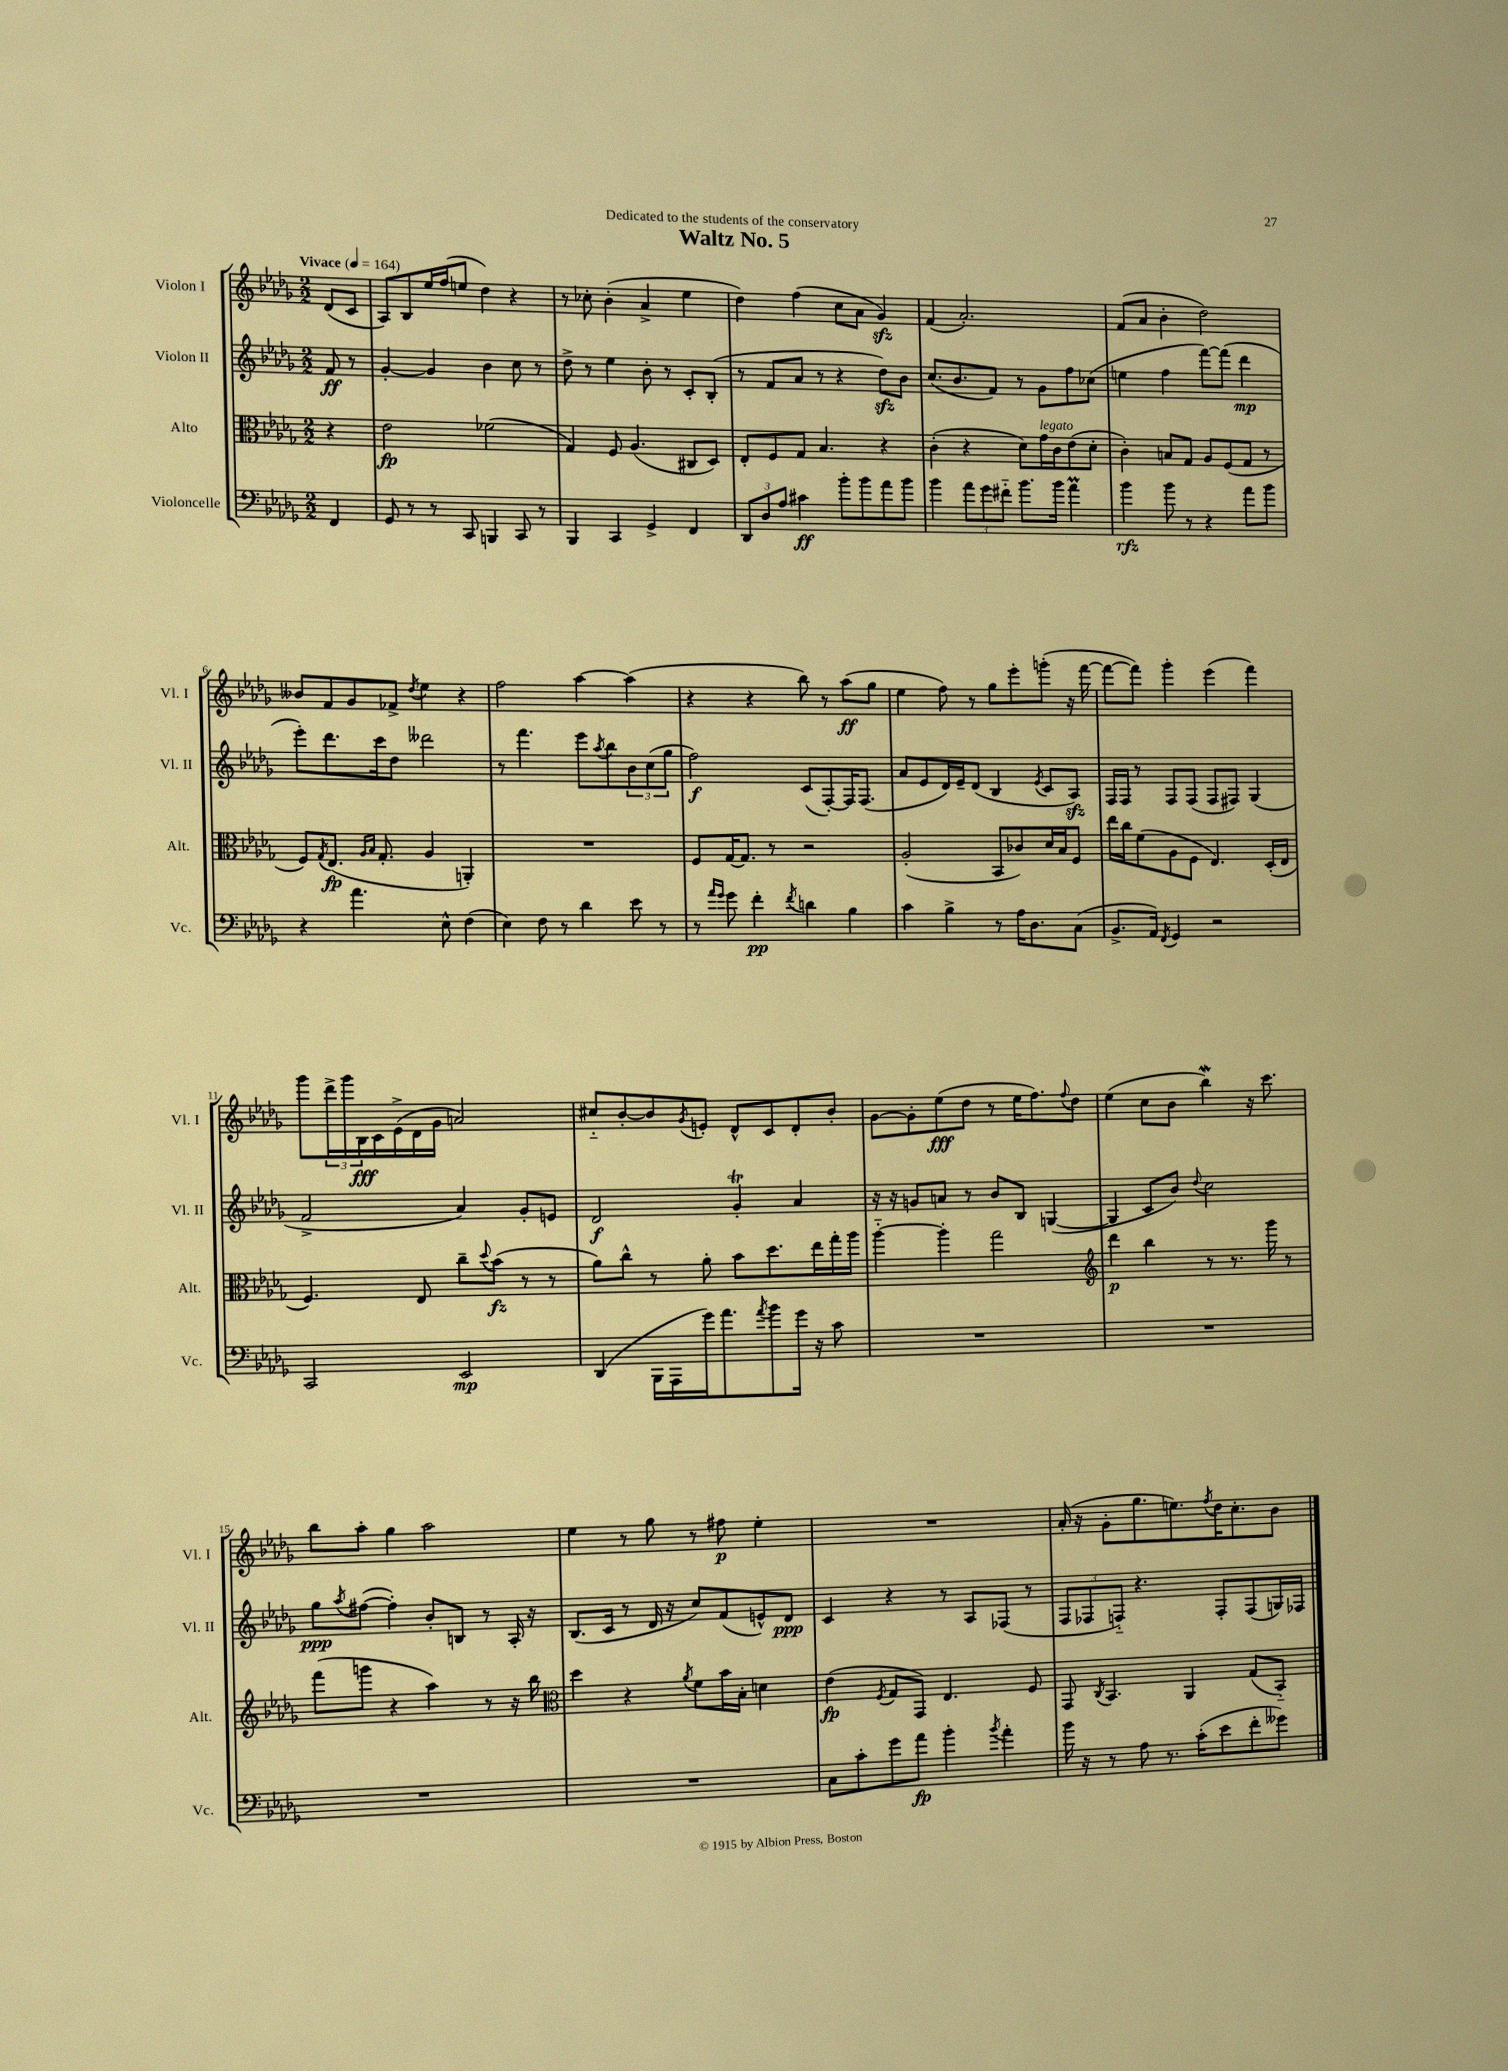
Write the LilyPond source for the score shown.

\header { title = "Waltz No. 5" dedication = "Dedicated to the students of the conservatory" }
<<
\new StaffGroup <<
\new Staff = "s0" \with { instrumentName = "Violon I" shortInstrumentName = "Vl. I" } {
    \clef treble \key des \major \numericTimeSignature \time 2/2 \partial 4 \tempo "Vivace" 4 = 164
    des'8( c'8 |
    aes8) bes8 ees''16 f''16( e''8 des''4) r4 |
    r8 ces''8-. bes'4-.( aes'4-> ees''4 |
    des''4) f''4( c''8 aes'8 ges'4\sfz) |
    f'4( aes'2.-.) |
    f'8( aes'8 bes'4-. des''2) |
    beses'8 f'8 ges'8 fes'8-> \acciaccatura { des''8 } ees''4 r4 |
    f''2 aes''4~ aes''4( |
    r4 r4 bes''8) r8 aes''8\ff( ges''8 |
    ees''4 f''8) r8 ges''8 ees'''8-. g'''8-.( r16 f'''16~ |
    f'''8~ f'''8) ges'''4-. ees'''4( f'''4) |
    ges'''8 \tuplet 3/2 { des'''16-> ges'''16 bes16\fff } c'16 ees'16->( des'16 ges'16 a'2) |
    cis''8-_ bes'8~-. bes'8 \acciaccatura { ges'8 } e'8-. des'8-^ c'8 des'8-. bes'8-. |
    ges'8~ ges'8-. ees''8\fff( des''8 r8 ees''16 f''8.) \appoggiatura { f''8 } des''8 |
    ees''4( c''8 bes'8 bes''4\mordent) r16 c'''8. |
    bes''8 aes''8-. ges''4 aes''2 |
    ees''4 r8 ges''8 r8 fis''8\p ees''4-. |
    R1 |
    aes'16-.( r16 ges'8-. ges''8. e''8.) \acciaccatura { f''8 } des''16 c''8.-. bes'8 \bar "|." |
}
\new Staff = "s1" \with { instrumentName = "Violon II" shortInstrumentName = "Vl. II" } {
    \clef treble \key des \major \numericTimeSignature \time 2/2 \partial 4
    f'8\ff r8 |
    ges'4~-. ges'4 bes'4 c''8 r8 |
    des''8-> r8 ees''4 bes'8-. r8 c'8-. bes8-.( |
    r8 f'8 aes'8 r8 r4 des''8\sfz) bes'8 |
    c''8.( bes'8. f'8) r8 ges'8 f''8 ces''8( |
    e''4 f''4 f'''8~) f'''8( des'''4\mp |
    ees'''8-.) des'''8. c'''16 des''8 deses'''2 |
    r8 f'''4. ees'''8 \acciaccatura { aes''8 } bes''8 \tuplet 3/2 { bes'8 c''8( ges''8 } |
    f''2\f) c'8( f8~-.) f16 f8.( |
    aes'8 ees'8 des'16) ees'16-- des'8( bes4 \acciaccatura { ees'8 } c'8 aes8\sfz) |
    f16 f16 r8 f8 f8( f8 fis8) ges4( |
    f'2-> aes'4) ges'8-. e'8 |
    des'2\f ges'4-.\trill aes'4 |
    r16 r16 g'8 a'8 r8 bes'8 bes8 g4~( |
    g4 c'8 bes'8) \appoggiatura { des''8 } c''2 |
    ges''8\ppp \acciaccatura { aes''8 } fis''8~( fis''4-.) bes'8-. b8 r8 aes16-. r16 |
    bes8.( c'16 r8 des'16 r16 c''8) f'8( e'8-^) des'8\ppp |
    c'4 r4 r8 aes8 fes8( r8 |
    \tuplet 3/2 { f8 fes8 f8-_) } r4. f8-. f8( g16) fes16 \bar "|." |
}
\new Staff = "s2" \with { instrumentName = "Alto" shortInstrumentName = "Alt." } {
    \clef alto \key des \major \numericTimeSignature \time 2/2 \partial 4
    r4 |
    ees'2\fp fes'2( |
    ges4) f8 aes4.( cis8 des8) |
    ees8-. f8 ges8 bes4. r4 |
    c'4-.( r4 des'8) ges'16^\markup { \italic "legato" } c'16 ees'8( des'8-. |
    c'4-.) b8 ges8 aes8 f8( ges8 r8 |
    f8) \acciaccatura { ges8 } ees8.\fp( \grace { aes16 bes16 } ges8.-. aes4 a,4-.) |
    R1 |
    f8 ges16~ ges8. r8 r2 |
    aes2-.( bes,8 ces'8) des'16 bes16 f8 |
    ees''16 c''16 f'8( aes8 f8 ees4.) des16-.( ees16 |
    f4.) ees8 c''8-- \appoggiatura { des''8 } bes'8\fz( r8 r8 |
    aes'8) c''8-^ r8 aes'8-. bes'8 des''8. ees''16 ges''16-. aes''16 |
    aes''4~-_ aes''4-. ges''2 |
    \clef treble des'''4\p bes''4 r8 r8. ges'''16 r8 |
    f'''8( g'''8 r4 aes''4) r8 r16 bes''16 |
    \clef alto des''4 r4 \acciaccatura { aes'8 } f'8 bes'16 bes16-. d'4 |
    ees'4\fp( \acciaccatura { f8 } ges8 ges,8) ees4. f8 |
    ges,8 \acciaccatura { c8 } bes,4. aes,4 ges8( bes,8-_) \bar "|." |
}
\new Staff = "s3" \with { instrumentName = "Violoncelle" shortInstrumentName = "Vc." } {
    \clef bass \key des \major \numericTimeSignature \time 2/2 \partial 4
    f,4 |
    ges,8 r8 r8 c,8 b,,4 c,8 r8 |
    bes,,4 c,4 ges,4-> f,4 |
    \tuplet 3/2 { des,8 des8 aes8 } cis'4\ff bes'8-. bes'8 aes'8 bes'8 |
    bes'4 \tuplet 3/2 { aes'8 ges'8 fis'8-_ } bes'8. bes'16 aes'4\prall |
    bes'4\rfz bes'8 r8 r4 aes'8 bes'8 |
    r4 aes'4. ees8-^ f4( |
    ees4) f8 r8 des'4 ees'8 r8 |
    r8 \grace { aes'16 ges'16 } ges'8 f'4-.\pp \acciaccatura { f'8 } d'4 bes4 |
    c'4 bes4-> r8 aes16 des8. c8( |
    bes,8.-> aes,16) \acciaccatura { f,8 } ges,4 r2 |
    c,2 ees,2\mp |
    des,4( bes,,16 aes,,16 ges'16) aes'8. \acciaccatura { aes'8 } bes'8 ges'16 r16 c'8 |
    R1 |
    R1 |
    R1 |
    R1 |
    c8 c'8-. ges'8 aes'8\fp bes'4-. \acciaccatura { bes'8 } aes'4-. |
    bes'16 r16 r8 aes8 r8. c'16-.( ees'8 f'8-. geses'8) \bar "|." |
}
>>
>>
